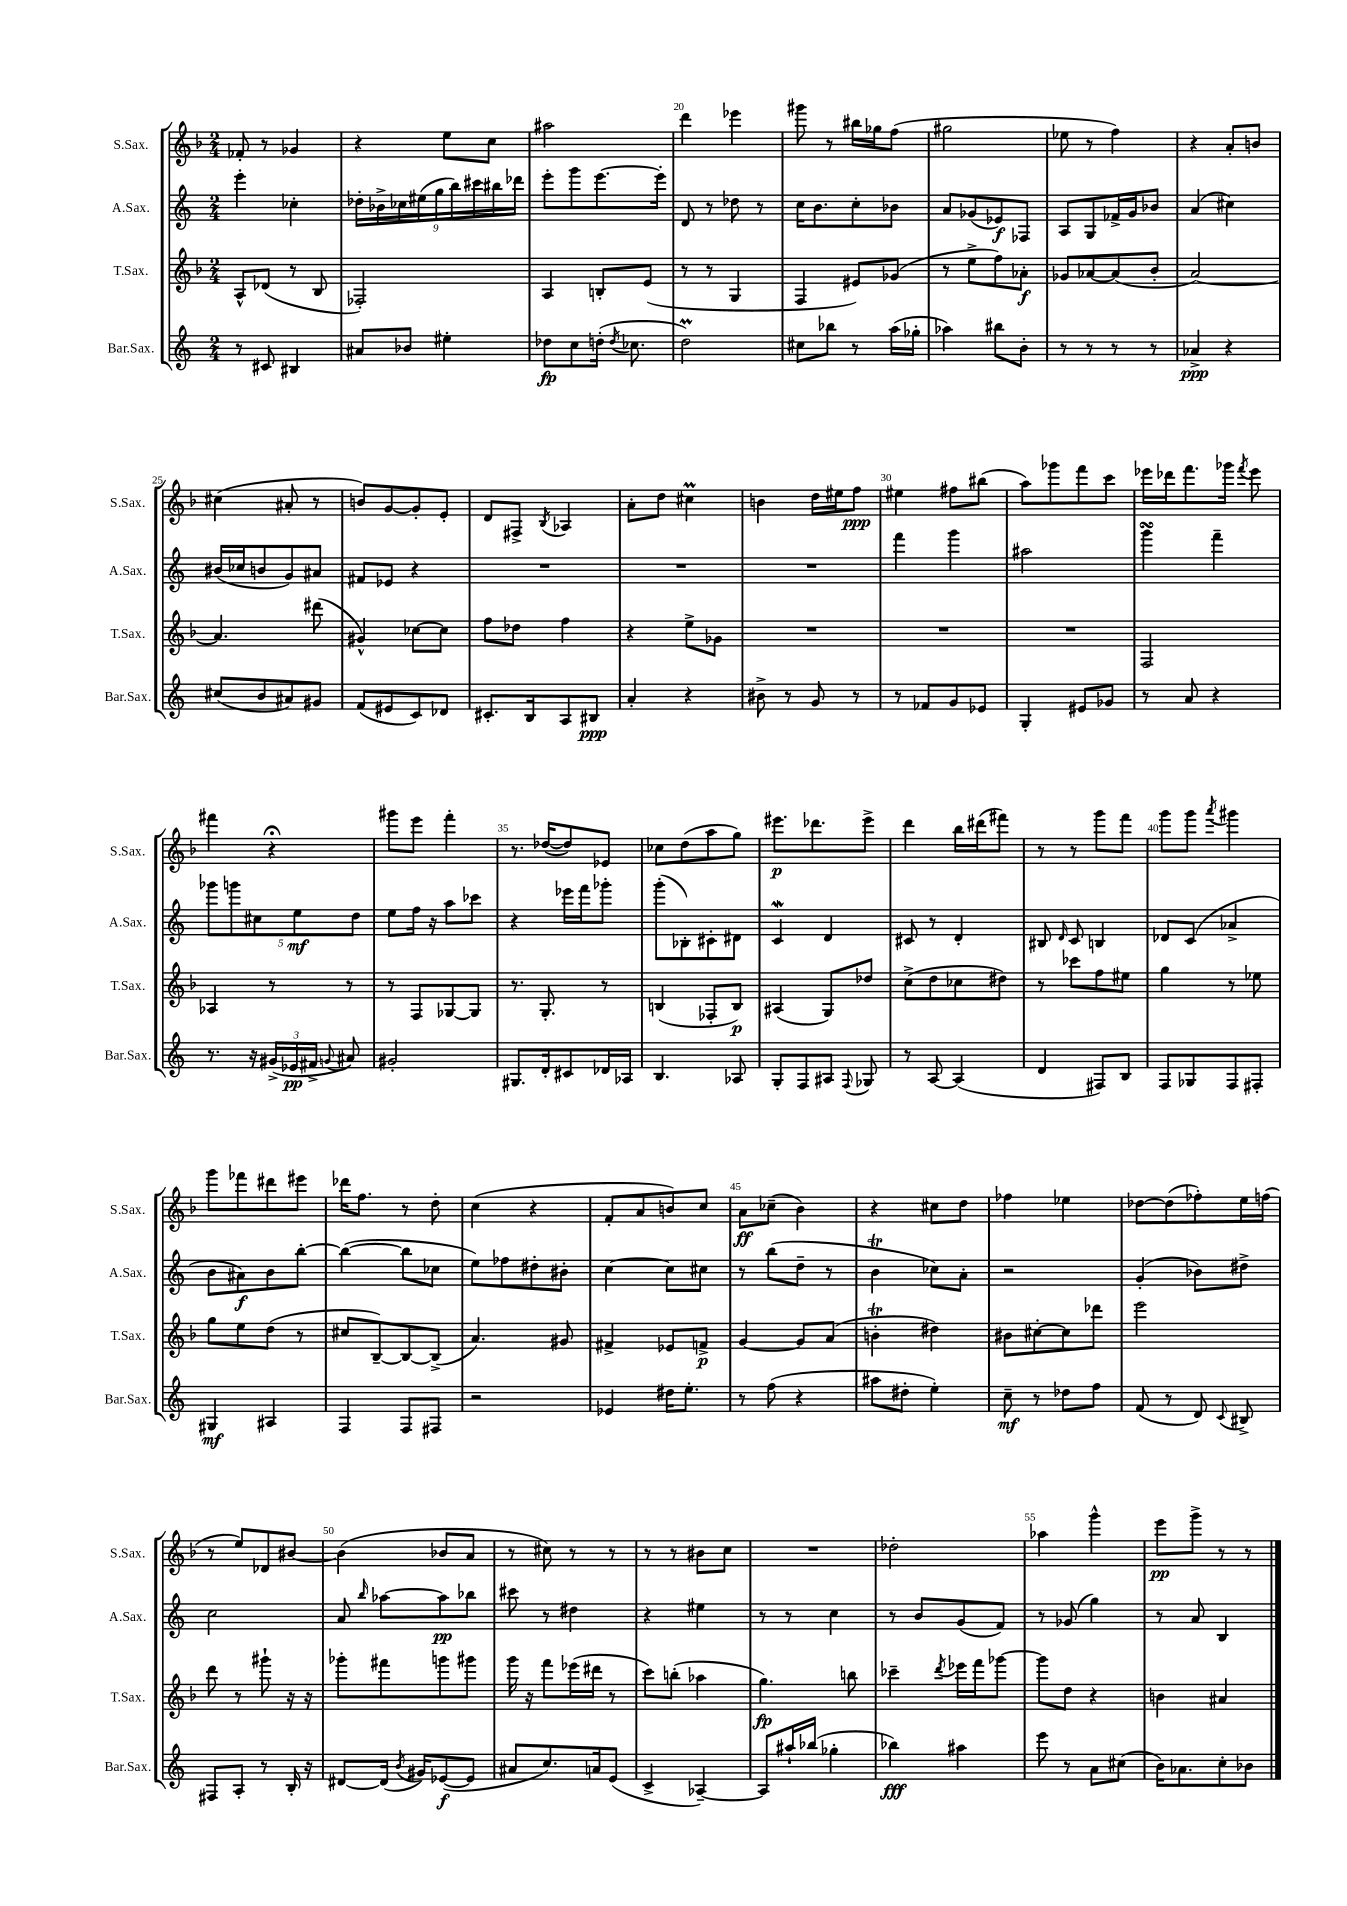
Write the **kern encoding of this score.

**kern	**kern	**kern	**kern
*staff4	*staff3	*staff2	*staff1
*clefG2	*clefG2	*clefG2	*clefG2
*k[]	*k[b-]	*k[]	*k[b-]
*M2/4	*M2/4	*M2/4	*M2/4
8r	8A^^	4eee'	8f-'
8c#	(8d-	.	8r
4B#	8r	4cc-'	4g-
.	8B-	.	.
=	=	=	=
8a#	2F-')	18dd-'	4r
.	.	18b-^	.
.	.	18cc-	.
8b-	.	.	.
.	.	(18ee#	.
.	.	18gg	.
4ee#'	.	.	8ee
.	.	18bb)	.
.	.	18ccc#	.
.	.	.	8cc
.	.	18bb#	.
.	.	18ddd-	.
=	=	=	=
8dd-	4A	8eee'	2aa#
8cc	.	8ggg	.
(16dd'	8B'	[8.eee	.
8qdd	.	.	.
8.cc-	.	.	.
.	(8e	.	.
.	.	16eee']	.
=	=	=	=
2dd)	8r	8d	4ddd
.	8r	8r	.
.	4G	8dd-	4eee-
.	.	8r	.
=	=	=	=
8cc#	4F	16cc	8ggg#
.	.	8.b	.
8bb-	.	.	8r
8r	8e#)	8cc'	16bb#
.	.	.	16gg-
(16aa	(8g-	8b-	(8ff
16gg-'	.	.	.
=	=	=	=
4aa-)	8r	8a	2gg#
.	8ee^	(8g-	.
8bb#	8ff)	8e-)	.
8b'	8a-'	8F-	.
=	=	=	=
8r	8g-	8A	8ee-
8r	[8a-	8G	8r
8r	(8a-]	16f-^	4ff)
.	.	16g	.
8r	8b-'	8b-	.
=	=	=	=
4a-^	[2a)	(4a	4r
4r	.	4cc#)	8a'
.	.	.	8b
=	=	=	=
(8cc#	4.a]	(16b#	(4cc#
.	.	16cc-	.
8b	.	8b	.
8a#)	.	8g)	8a#'
8g#	(8ddd#	8a#	8r
=	=	=	=
(8f	4g#^^)	8f#	8b)
8e#	.	8e-	[8g
8c)	[8cc-	4r	8g']
8d-	8cc-]	.	8e'
=	=	=	=
8.c#'	8ff	2r	8d
.	8dd-	.	8F#^
16B	.	.	.
.	.	.	8qB-
8A	4ff	.	4A-
8B#	.	.	.
=	=	=	=
4a'	4r	2r	8a'
.	.	.	8dd
4r	8ee^	.	4cc#
.	8g-	.	.
=	=	=	=
8b#^	2r	2r	4b
8r	.	.	.
8g	.	.	16dd
.	.	.	16ee#
8r	.	.	8ff
=	=	=	=
8r	2r	4fff	4ee#
8f-	.	.	.
8g	.	4ggg	8ff#
8e-	.	.	(8bb#
=	=	=	=
4G'	2r	2aa#	8aa)
.	.	.	8ggg-
8e#	.	.	8fff
8g-	.	.	8ccc
=	=	=	=
8r	2F	4ggg	16eee-
.	.	.	16ddd-
8a	.	.	8.fff
4r	.	4fff~	.
.	.	.	16ggg-
.	.	.	8qfff
.	.	.	8eee-
=	=	=	=
8.r	4A-	10ggg-	4fff#
.	.	10ggg	.
16r	.	.	.
.	.	10cc#	.
(24g#^	8r	.	4r;
24e-	.	.	.
.	.	10ee	.
24f#^	.	.	.
8qqg	.	.	.
8a#)	8r	.	.
.	.	10dd	.
=	=	=	=
2g#'	8r	8ee	8ggg#
.	8F	16ff	8eee
.	.	16r	.
.	[8G-	8aa	4fff'
.	8G-]	8ccc-	.
=	=	=	=
8.G#	8.r	4r	8.r
16d'	8.G'	.	([16dd-
8c#	.	16eee-	8dd-])
.	.	16fff	.
16d-	8r	8ggg-'	8e-
16A-	.	.	.
=	=	=	=
4.B	(4B	(8ggg'	8cc-
.	.	8B-')	(8dd
.	8F-'	8c#'	8aa
8A-	8B)	8d#	8gg)
=	=	=	=
8G'	(4A#	4c	8.eee#
8F	.	.	.
.	.	.	8.ddd-
8A#	8G)	4d	.
8qqF	.	.	.
8G-	8dd-	.	8eee#^
=	=	=	=
8r	(8cc^	8c#	4ddd
[8A	8dd	8r	.
(4A]	8cc-	4d'	16bb-
.	.	.	(16ddd#
.	8dd#)	.	8fff#)
=	=	=	=
4d	8r	8B#	8r
.	.	16qqd	.
.	8ccc-	8c	8r
8F#)	8ff	4B	8ggg
8B	8ee#	.	8fff
=	=	=	=
8F	4gg	8d-	8ggg
8G-	.	(8c	8ggg
.	.	.	8qaaa
8F	8r	4a-^	4ggg#
8F#'	8ee-	.	.
=	=	=	=
4G#	8gg	8b	8ggg
.	8ee	8a#)	8fff-
4A#	(8dd	8b	8ddd#
.	8r	[8bb'	8eee#
=	=	=	=
4F	8cc#	(4bb_	16ddd-
.	.	.	8.ff
.	[8B-~)	.	.
8F	8B-_	8bb]	8r
8F#	(8B-^]	8cc-	8dd'
=	=	=	=
2r	4.a)	8ee)	(4cc
.	.	8ff-	.
.	.	8dd#'	4r
.	8g#	8b#'	.
=	=	=	=
4e-	4f#^	[4cc	8f'
.	.	.	8a
16dd#	8e-	8cc]	8b)
8.ee'	.	.	.
.	8f^	8cc#	8cc
=	=	=	=
8r	[4g	8r	8a
(8ff	.	(8bb	(8cc-~
4r	8g]	8dd~	4b-)
.	(8a	8r	.
=	=	=	=
8aa#	4b'	4b	4r
8dd#'	.	.	.
4ee')	4dd#)	8cc-)	8cc#
.	.	8a'	8dd
=	=	=	=
8cc~	8b#	2r	4ff-
8r	[8cc#'	.	.
8dd-	8cc#]	.	4ee-
8ff	8ddd-	.	.
=	=	=	=
(8f	2eee	(4g'	[8dd-
8r	.	.	(8dd-]
8d)	.	8b-)	8ff-')
8qqc	.	.	.
8B#^	.	8dd#^	16ee
.	.	.	(16ff
=	=	=	=
8F#	8ddd	2cc	8r
8A'	8r	.	8ee)
8r	8ggg#`	.	8d-
16B'	16r	.	[8b#
16r	16r	.	.
=	=	=	=
[8d#	8ggg-'	8a	(4b#]
.	.	16qqbb	.
(16d#]	8fff#	[8aa-	.
8qb	.	.	.
16g#)	.	.	.
([8e-	8ggg	8aa-]	8b-
8e-]	8ggg#	8bb-	8a
=	=	=	=
8a#	16ggg	8ccc#	8r
.	16r	.	.
8.cc)	8fff	8r	8cc#)
.	(16eee-	4dd#	8r
16a	16ddd#	.	.
(8e	8r	.	8r
=	=	=	=
4c^	8ccc)	4r	8r
.	(8bb'	.	8r
[4A-~)	4aa-	4ee#	8b#
.	.	.	8cc
=	=	=	=
8A-]	4.gg)	8r	2r
16aa#`	.	8r	.
(16bb-	.	.	.
4gg-'	.	4cc	.
.	8bb	.	.
=	=	=	=
4bb-)	4ccc-~	8r	2dd-'
.	.	8b	.
.	8qddd	.	.
4aa#	16eee-	(8g	.
.	16fff	.	.
.	[8ggg-	8f)	.
=	=	=	=
8eee	8ggg-]	8r	4aa-
8r	8dd	(8g-	.
8a	4r	4gg)	4ggg^^
(8cc#	.	.	.
=	=	=	=
16b)	4b	8r	8eee
8.a-	.	.	.
.	.	8a	8ggg^
8cc'	4a#	4B	8r
8b-	.	.	8r
==	==	==	==
*-	*-	*-	*-
